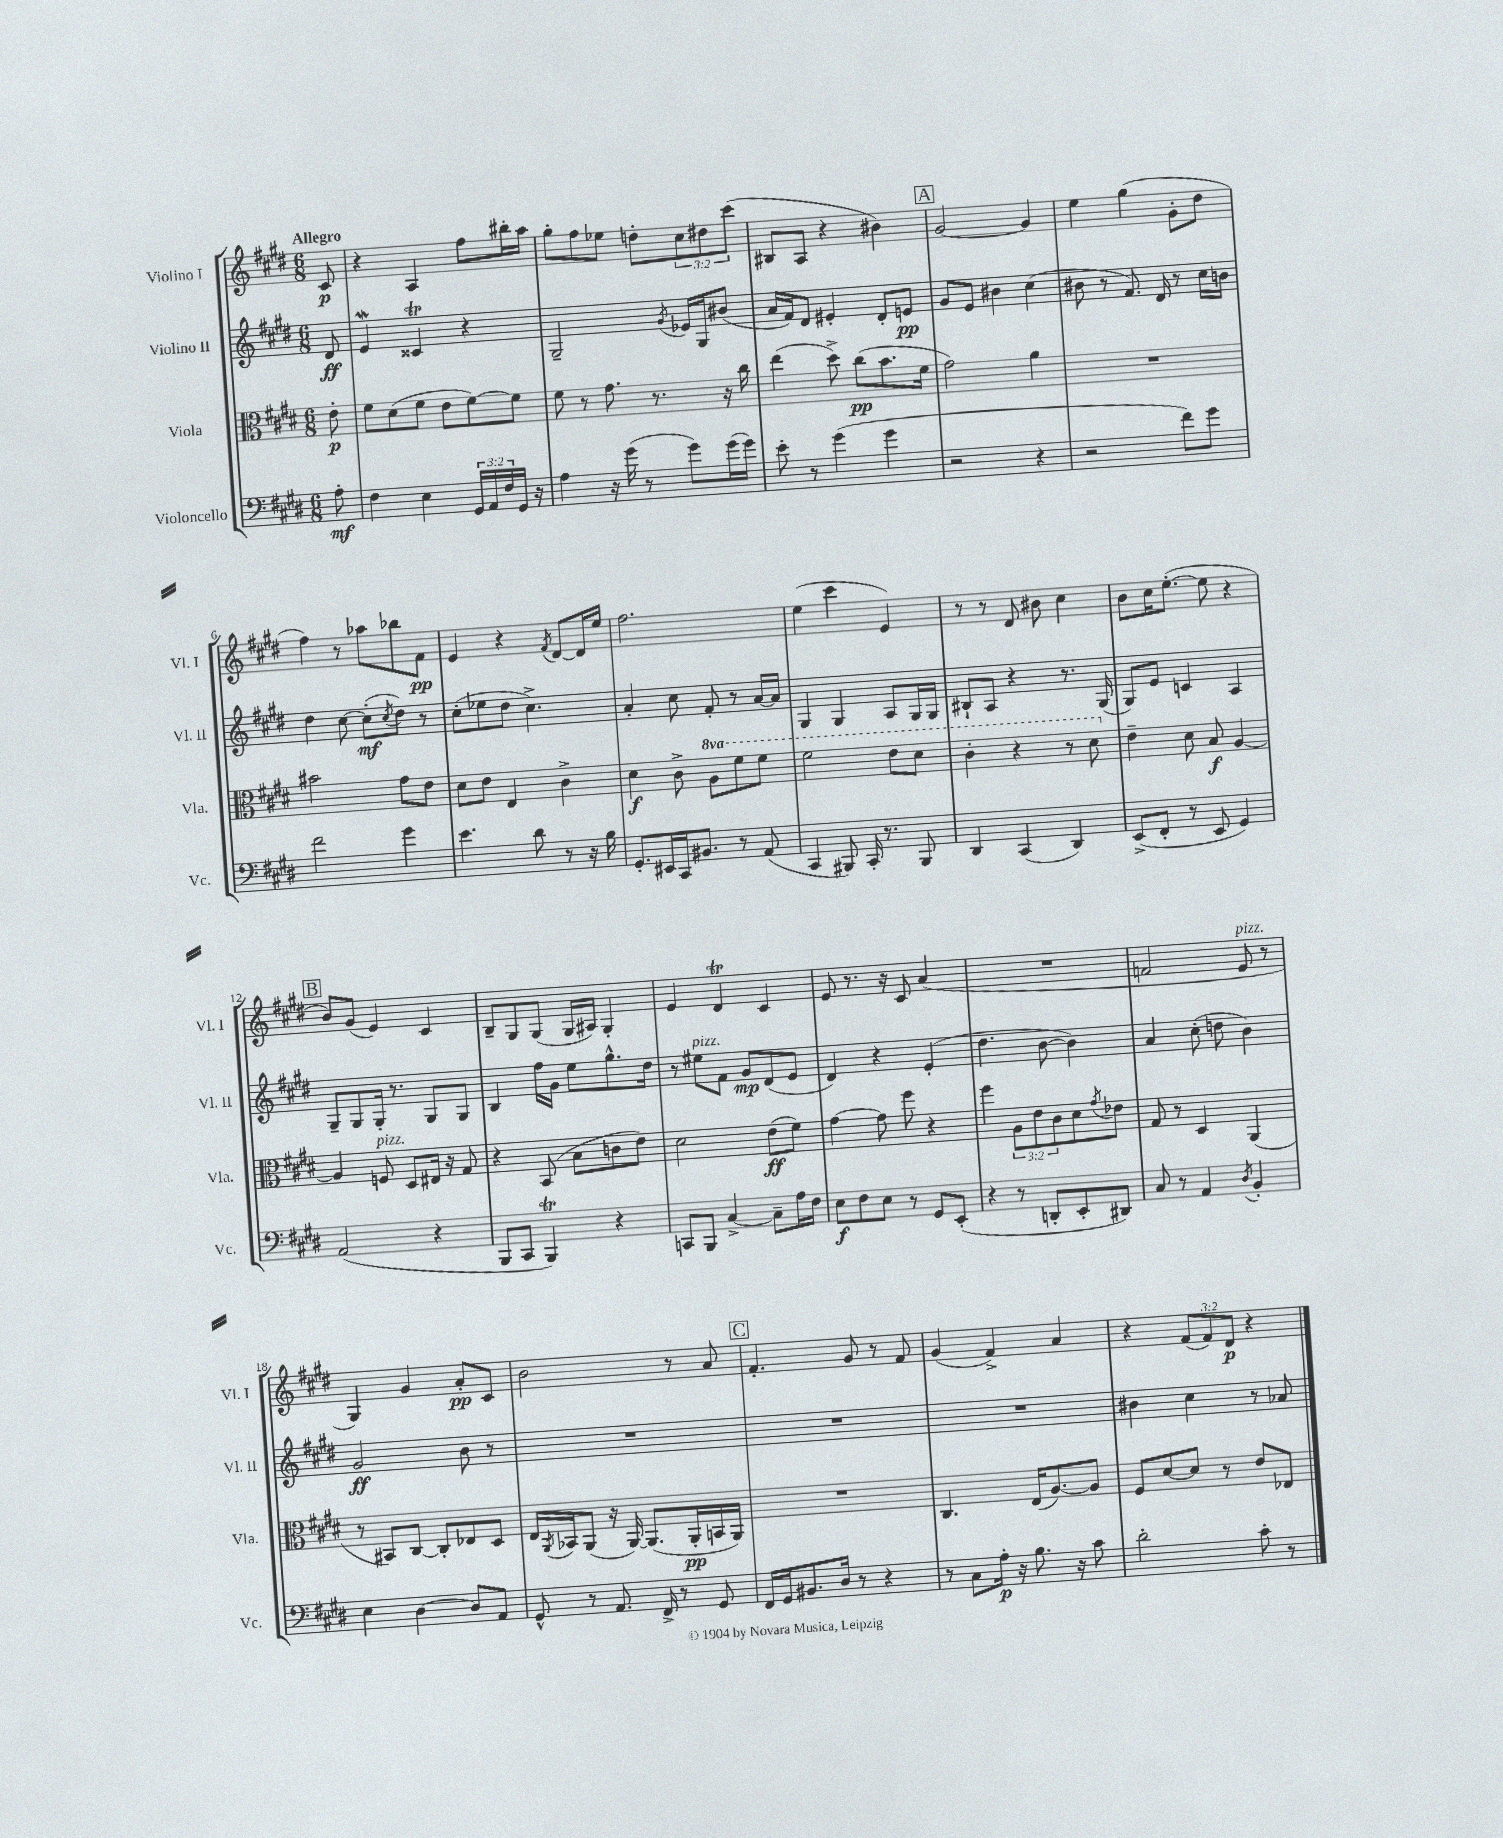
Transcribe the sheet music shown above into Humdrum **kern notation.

**kern	**kern	**kern	**kern
*staff4	*staff3	*staff2	*staff1
*clefF4	*clefC3	*clefG2	*clefG2
*k[f#c#g#d#]	*k[f#c#g#d#]	*k[f#c#g#d#]	*k[f#c#g#d#]
*M6/8	*M6/8	*M6/8	*M6/8
8A'	8e'	8d#	8c#
=	=	=	=
4F#	8f#	4e	4r
.	(8d#	.	.
4E	8f#	4c##	4A
.	8e	.	.
24GG#	[8f#)	4r	8ff#
24AA	.	.	.
24F#	.	.	.
16GG#	8f#]	.	16bb#'
16r	.	.	16aa
=	=	=	=
4A	8f#	2G#~	8gg#'
.	8r	.	8ff#
16r	8.g#	.	8ee-
(16g#	.	.	.
8r	.	.	8dd'
.	8.r	.	.
.	.	8qg#	.
8g#)	.	16e-	12cc#
.	.	16G#	.
.	.	.	12dd#
(16g#	16r	(8b#	.
.	.	.	(12ccc#
16g#)	16cc#	.	.
=	=	=	=
8e'	(4ee	16a	8B#
.	.	16f#)	.
8r	.	8d#	8A
(4g#	8dd#^)	4e#'	4r
.	(8cc#	.	.
4g#	8.b	8d#'	4b#)
.	.	8e	.
.	16f#	.	.
=	=	=	=
2r	2g#)	8g#	[2g#
.	.	8e	.
.	.	4b#	.
4r	4a	(4cc#	4g#]
=	=	=	=
2r	2.r	8b#	4ee
.	.	8r	.
.	.	8.f#)	(4gg#
.	.	16d#	.
8f#)	.	8r	8g#'
8g#	.	16cc#	8dd#
.	.	16b	.
=	=	=	=
2f#	2b#	4dd#	4ff#)
.	.	[8cc#	8r
.	.	(8cc#']	8aa-
.	.	8qcc#	.
4g#	8g#	8dd#)	8bb-
.	8e	8r	8f#
=	=	=	=
4.e	8d#	(8cc#'	4e
.	8e	8ee-	.
.	4E	8dd#	4r
8d#	.	4.cc#^)	.
.	.	.	8qf#
8r	4c#^	.	[8d#
16r	.	.	16d#]
16B	.	.	16ee
=	=	=	=
8.GG#'	4d#	4a'	2.ff#
16EE#	.	.	.
16CC#	8c#^	8cc#	.
8.BB#	.	.	.
.	8a	8f#'	.
8r	8ff#	8r	.
(8AA	8ff#	[16a	.
.	.	16a]	.
=	=	=	=
4CC#	2ff#	4G#	(4ee
8BBB#)	.	4G#	4ccc#
16CC#'	.	.	.
8.r	.	.	.
.	8ee	8A	4e)
8BBB#	8dd#	16G#	.
.	.	16G#	.
=	=	=	=
4DD#	4cc#'	8B#`	8r
.	.	8A	8r
(4CC#	4r	4r	8d#
.	.	.	8b#
4DD#)	8r	8.r	4cc#
.	8dd#	.	.
.	.	(16G#	.
=	=	=	=
(8EE^	4e~	8G#)	8b
8FF#'	.	8e	16cc#
.	.	.	([8.ee'
8r	8d#	4c	.
8EE	8B	.	8ee]
4GG#)	[4A	4A	4r
=	=	=	=
(2AA	4A]	8G#~	8b)
.	.	8G#	(8g#
.	8F	16G#'	4e)
.	.	8.r	.
.	8D#	.	.
4r	16E#	8G#	4c#
.	16r	.	.
.	8G#	8G#	.
=	=	=	=
8BBB	4r	4B	8B~
8CC#	.	.	8G#
4BBB)	(8BB	16ff#	(8G#
.	.	16g#	.
.	8B	8ee	16G#
.	.	.	16A#)
4r	8c	8.gg#^^	4G#'
.	8e)	.	.
.	.	16dd#	.
=	=	=	=
8CC	2d#	8r	4e
8BBB	.	8ee#	.
[4C#^	.	8f#	4d#
.	.	8g#	.
8C#~]	(8e	(8d#	4c#
16A	8f#)	8e	.
16F#	.	.	.
=	=	=	=
8E	[4g#	4d#)	8e
8F#	.	.	8.r
8E	8g#]	4r	.
.	.	.	16r
8r	8ff#	.	8c#
8GG#	4r	(4e'	(4a
(8EE'	.	.	.
=	=	=	=
4r	4ff#	4.dd#	2.r
8r	12A	.	.
.	12e	.	.
8DD'	.	[8b	.
.	12c#	.	.
8EE'	8d#	4b])	.
.	8qg#	.	.
8DD#)	8e-	.	.
=	=	=	=
8C#	8G#	4a	2f
8r	8r	.	.
4AA	4D#	(8cc#'	.
.	.	8dd	.
8qD#	.	.	.
4BB'	(4AA	4b)	8e
.	.	.	8r
=	=	=	=
4E	8r	2g#	4G#)
.	8BB#)	.	.
[4D#	[8C#	.	4g#
.	8C#']	.	.
8D#]	8E-	8b	8a'
8AA	8D#	8r	8c#
=	=	=	=
8GG#^^	16E	2.r	2b
.	8qAA	.	.
.	16BB-	.	.
8r	(8AA	.	.
8.AA	16r	.	.
.	[16AA)	.	.
.	(8.AA]	.	.
16FF#^	.	.	.
8r	.	.	8r
.	16AA'	.	.
8GG#	16BB	.	8a
.	16AA)	.	.
=	=	=	=
16FF#	2.r	2.r	4.f#'
16GG#	.	.	.
8.BB#	.	.	.
16D#	.	.	.
8r	.	.	8g#
4r	.	.	8r
.	.	.	8f#
=	=	=	=
8r	4.C#	2.r	(4g#
8C#	.	.	.
16A'	.	.	4f#^)
16r	.	.	.
8.B	(16E	.	.
.	[8.A)	.	.
.	.	.	4a
16r	.	.	.
8c#	8A]	.	.
=	=	=	=
2d#'	8F#	4b#	4r
.	[8d#	.	.
.	8d#]	4cc#	(12f#
.	.	.	12f#)
.	8r	.	.
.	.	.	12d#
8c#'	8e	8r	4r
8r	8E-	8a-	.
==	==	==	==
*-	*-	*-	*-
